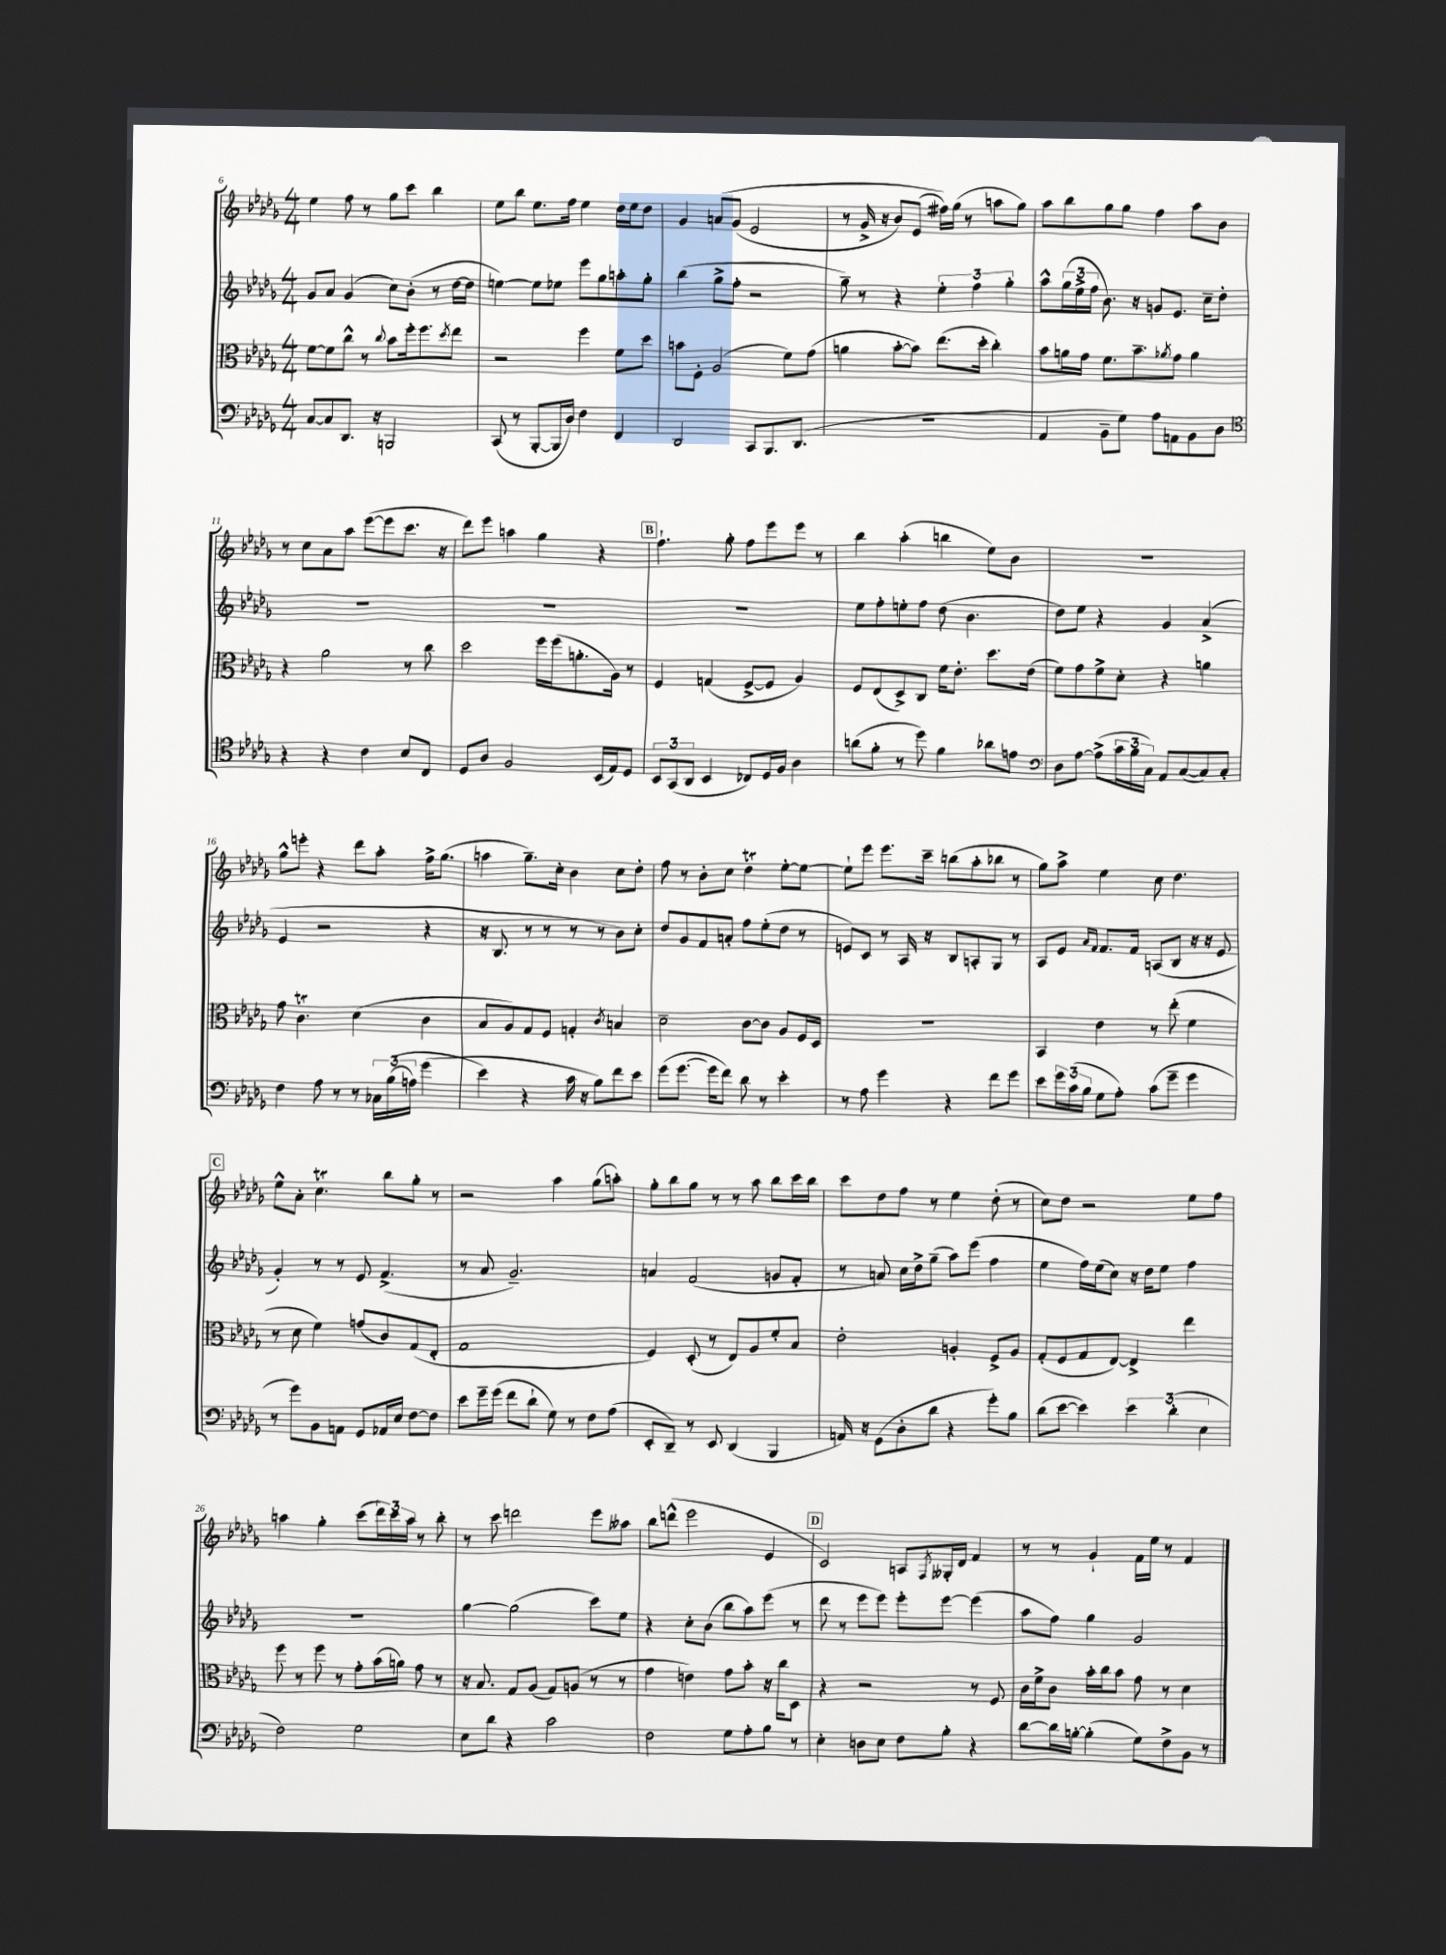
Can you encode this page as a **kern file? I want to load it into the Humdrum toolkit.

**kern	**kern	**kern	**kern
*part4	*part3	*part2	*part1
*staff4	*staff3	*staff2	*staff1
*clefF4	*clefC3	*clefG2	*clefG2
*k[b-e-a-d-g-]	*k[b-e-a-d-g-]	*k[b-e-a-d-g-]	*k[b-e-a-d-g-]
*M4/4	*M4/4	*M4/4	*M4/4
=6	=6	=6	=6
[8C/L	[8f\L	8g-/L	4ee-\
8C/]	8f\]	8a-/J	.
8.DD-/J	8cc^^\J	(4g-/	8ff\
.	8r	.	8r
16r	.	.	.
.	8qqcc/	.	.
2BBBn/	8b-\L	8cc\L)	8gg-\L
.	16ff'\k	(8b-'\J	8ccc\J
.	8.ff\	.	.
.	.	8r	4bb-\
.	8qdd-/	.	.
.	8ee-\J	[16dd-\LL	.
.	.	16dd-\JJ]	.
=7	=7	=7	=7
(8CC/	2r	[4een\)	8ee-\L
8r	.	.	8bb-\J
[8BBB-'/L	.	8ee\L]	8.ee-\L
16BBB-/L]	.	8ee-X\J	.
16D-/JJ)	.	.	16ff\Jk
4F\	4ff\	8eee-\L	4ee-\
.	.	8gg-\	.
4FF/	8f\L	8aan'\	16dd-\LL
.	.	.	16ee-\J
.	8dd-\J	8gg-'\J	8dd-\J
=8	=8	=8	=8
2DD-/	8bn\L	(4bb-\	4g-/
.	8F'\J	.	.
.	(2A-/	8gg-^\L	(8an/L
.	.	8ff'\J	(8g-/J
8CC/L	.	2r	2e-/
8.BBB-/	.	.	.
.	8f\L)	.	.
(8.DD-/J	.	.	.
.	(8g-\J	.	.
=9	=9	=9	=9
1r	4an\	8gg-~\)	8r
.	.	8r	16g-^/
.	.	.	16r
.	[8b-'\L	4r	8b-/L)
.	8b-\J])	.	(8e-/J
.	(8.ee-\L	6ee-'\	16ff#X\LL))
.	.	.	(16gg-\JJ
.	.	.	8r
.	.	6ff\	.
.	16dd-'\Jk	.	.
.	4cc'\)	.	8aan\L
.	.	6gg-'\	.
.	.	.	8gg-\J)
=10	=10	=10	=10
4AA-/	8b-\L	8aa-^^\L	8aa-\L
.	16an\L	(24gg-\L	8bb-\
.	.	24ee-^\	.
.	16g-\JJ	.	.
.	.	24ff\JJ	.
8BB-~\L	8.f\L	8.b-\)	8gg-\
8G-\J)	.	.	8gg-\J
.	8.b-~\	16r	.
8A-\L	.	8gn/L	4ff\
.	8qa-X/	.	.
8AAn\	8g-\J	8.e-/J	.
8BB-\	4a-\	.	8aa-\L
.	.	16cc~\KL	.
8D-\J	.	8dd-'\J	8b-\J
!!LO:LB:g=z
=11	=11	=11	=11
*clefC4	*	*	*
4r	4r	1r	8r
.	.	.	8cc\L
4r	2a-\	.	8a-\
.	.	.	8aa-\J
4c\	.	.	([8eee-\L
.	.	.	8eee-\]
8B-/L	8r	.	8.ccc\J
8C/J	8cc\	.	.
.	.	.	16r
=12	=12	=12	=12
8D-/L	2dd-\	1r	8ddd-\L)
8A-/J	.	.	8eee-\J
2F/	.	.	4aan\
.	16ff\LL	.	4gg-\
.	(16ff\J	.	.
.	8.an'\	.	.
(16BB-/LL	.	.	4r
16E-/J)	16A-\Jk)	.	.
8D-/J	8r	.	.
!!LO:REH:place=s1:t=B
=13	=13	=13	=13
12BB-/L	4F/	1r	4.ff`\
(12GG-/	.	.	.
12AA-/J	.	.	.
4BB-/	(4Gn/	.	.
.	.	.	8gg-'\
8C-X/L)	[8F^/L	.	8ff\L
16D-/L	8F/J]	.	8eee-\
16F/JJ	.	.	.
4A-\	4A-/)	.	8eee-\J
.	.	.	8r
=14	=14	=14	=14
(8an\L	8F/L	8ee-\L	4bb-\
8f'\J	(8E-/	8ff'\	.
8r	8D-^/)	8een'\	(4aa-'\
8dd-\)	8C/J	8ff\J	.
4f\	16f\KL	(8dd-\	4bbn\
.	8.e-'\J	.	.
.	.	4.b-\	.
8a-X\L	8.dd-\L	.	8ee-\L)
8en\J	.	.	8b-\J
.	(16e-\Jk	.	.
=15	=15	=15	=15
*clefF4	*	*	*
8D-\L	8f\L)	8dd-\L)	1r
[8A-\J	8g-\	8ee-\J	.
(8A-^\L]	8f^\	4r	.
24c\L	8d-'\J	.	.
24B-\	.	.	.
24C\JJ)	.	.	.
8AA-/L	4r	4g-/	.
([8C/	.	.	.
8C/])	4an\	(4a-^/	.
8C'/J	.	.	.
!!LO:LB:g=z
=16	=16	=16	=16
4F\	8g-\	4e-/	8gg-^^\L
.	4.ct\	.	8eeen'\J
8A-\	.	2r	4r
8r	.	.	.
8r	(4d-\	.	8ddd-\L
24C-X\LL	.	.	8aa-'\J
((24B-\	.	.	.
24An\JJ)	.	.	.
(4g-\	4c\	4r	16ff^\KL
.	.	.	(8.gg-\J
=17	=17	=17	=17
4e-\)	8B-/L	16r	4aan\
.	.	8.B-/	.
.	8A-/)	.	.
4r	8G-/	8r	8.gg-~\L)
.	8F/J	8r	.
.	.	.	16cc'\Jk
16c\	4Gn'/	8r	4b-\
16r	.	.	.
8B-\L)	.	8r	.
.	8qc/	.	.
8f\	4Bn/	8b-\L)	8cc\L
8e-\J	.	8cc'\J	8dd-'\J
=18	=18	=18	=18
(8g-\L	2d-~\	8dd-/L	8ff\
[8.g-\J	.	8g-/	8r
.	.	8f/	8b-'\L
16g-\KL]	.	.	.
8f\J)	.	8an'/J	8cc\J
8d-\	[8c\L	8ff\L	4dd-T\
8r	8c\J]	(8ee-'\	.
4e-'\	8A-/L	8dd-\J	[8ee-'\L
.	16F/L	8r	8ee-\J_
.	16D-/JJ	.	.
=19	=19	=19	=19
8r	1r	8en/L)	8ee-`\L]
8A-\	.	8c/J	8eee-\J
4g-\	.	8r	8.eee-\L
.	.	16A-/	.
.	.	16r	16ccc~\Jk
4r	.	8B-/L	(8bbn\L
.	.	8An'/	8aa-'\
8f\L	.	8G-/J	8bb-X\J
8g-\J	.	8r	8r
=20	=20	=20	=20
8e-\L	4BB-/	8A-/L	8gg-\L)
24g-\L	.	8e-/J	8aa-^\J
(24c\	.	.	.
24B-\JJ	.	.	.
.	.	16qqa-/LL	.
.	.	16qqf/JJ	.
8G-\L	4e-\	8.f/L	4ee-\
8A-'\J)	.	.	.
.	.	16f/Jk	.
(8c\L	8r	(8An/L	8cc\
8g-~\J	(8ee-'\	8B-/J	4.dd-\
4g-\	4f\	16r	.
.	.	16r	.
.	.	8e-/	.
!!LO:LB:g=z
!!LO:REH:place=s1:t=C
=21	=21	=21	=21
8r	8r	4g-'/)	8ee-^^\L
8g-\L)	8d-\	.	8a-'\J
8BB-\	4f\)	8r	4.cct\
8AAn\J	.	8r	.
8GG-/L	(8gn/L	8e-/	.
16AA-X/L	8c/)	(4.f^/	8bb-\L
16E-/JJ	.	.	.
[8F\L	(8G-/	.	8gg-'\J
8F\J]	8E-'/J	.	8r
=22	=22	=22	=22
8e-\L	1G-	8r	2r
16g-~\L	.	8a-/	.
(16g-\JJ	.	.	.
8f\L	.	2.g-~/)	.
8d-`\J	.	.	.
8G-\)	.	.	4aa-\
8r	.	.	.
8F\L	.	.	(8gg-\L
(8A-\J	.	.	8aan'\J)
=23	=23	=23	=23
8EE-'/L	4F/)	4an/	8gg-'\L
8DD-~/J)	.	.	8bb-\
8r	(8D-'/	(2f/	8gg-\J
8EE-/	8r	.	8r
(4DD-/	8E-/L)	.	8r
.	8A-/	.	8aa-\
4BBB-/	8f'/	8gn/L	8bb-\L
.	8B-/J	8f'/J	16ccc\L
.	.	.	16bb-\JJ
=24	=24	=24	=24
16AAn/)	2e-'\	8r	8ccc\L
16r	.	.	.
(8GG-\L	.	8an/)	8dd-\
8D-'\	.	16cc\LL	8ff\J
.	.	16dd-^\J	.
8d-\J	.	(8gg-~\J	8r
4r	4An'/	8aa-\L)	4ee-\
.	.	(8eee-\J	.
8g-'\L)	8F^/L	4ff\	(8dd-'\
8B-\J	8A/J	.	8r
=25	=25	=25	=25
(8d-\L	(8G-'/L	4ee-\	8cc\L)
[8e-\J	8F/	.	8dd-\J
4e-\])	8G-/	16ff\LL)	2r
.	.	(16ee-\J	.
.	[8E-/J)	8cc\J)	.
6e-\	4E-^/]	16r	.
.	.	16dd-\KL	.
.	.	8ee-\J	.
(6d-'\	.	.	.
.	4ee-\	4ff\	8ee-\L
6E-\	.	.	.
.	.	.	8ff\J
!!LO:LB:g=z
=26	=26	=26	=26
2F\)	8ff\	1r	4aan\
.	8r	.	.
.	8ff\	.	4gg-'\
.	8r	.	.
2G-\	8g-'\L	.	(8ccc\L
.	(16b-\L	.	24ddd-\L)
.	.	.	24ccc\
.	16an\JJ)	.	.
.	.	.	24aa\JJ
.	8g-\	.	8r
.	8r	.	8bb-'\
=27	=27	=27	=27
8E-\L	16r	[4gg-\	8r
.	8.B-/	.	.
8d-\J	.	.	8ccc\
4r	8G-/L	(2gg-\]	2dddn\
.	(8A-/J	.	.
2c\	8G-/L)	.	.
.	(8An/J	.	.
.	8r	8ccc\L)	8eee-\L
.	8r	8ee-\J	8aa--X\J
=28	=28	=28	=28
2F\	4g-\	4r	8bb-\L
.	.	.	(8dddn^^\J
.	4en\)	8cc'\L	2eee-\
.	.	(8b-\J	.
8G-\L	8g-\L	8bb-\L	.
8A-'\	8b-'\J	8aa-\)	.
8B-\J	16r	(8eee-\J	4e-/
.	16cc\KL	.	.
8r	8D-\J	8r	.
!!LO:REH:place=s1:t=D
=29	=29	=29	=29
4E-'\	4r	8ddd-\	2c/)
.	.	8r	.
8Dn\L	2r	8eee-\L	.
8E-\J	.	8eee-\J)	.
8F\L	.	8eee-'\L	8An/L
.	.	.	8qF/
8B-'\J	.	[8eee-\J	16G--X'/L
.	.	.	16d-/JJ
4r	8r	(4eee-\]	4f/
.	8F/	.	.
=30	=30	=30	=30
[8d-\L	16c\LL	8aa-\L	8r
.	16f^\J	.	.
16d-\L]	8c\J	8ff\J)	8r
[16Bn'\JJ	.	.	.
(4B'\]	16b-'\LL	4gg-\	4g-`/
.	16cc\J	.	.
.	8b-\J	.	.
8G-\L)	8g-\	2g-/	16f\LL
.	.	.	16ee-\JJ
8F^\	8r	.	8r
8BB-\J	4d-\	.	4f/
8r	.	.	.
==	==	==	==
*-	*-	*-	*-
